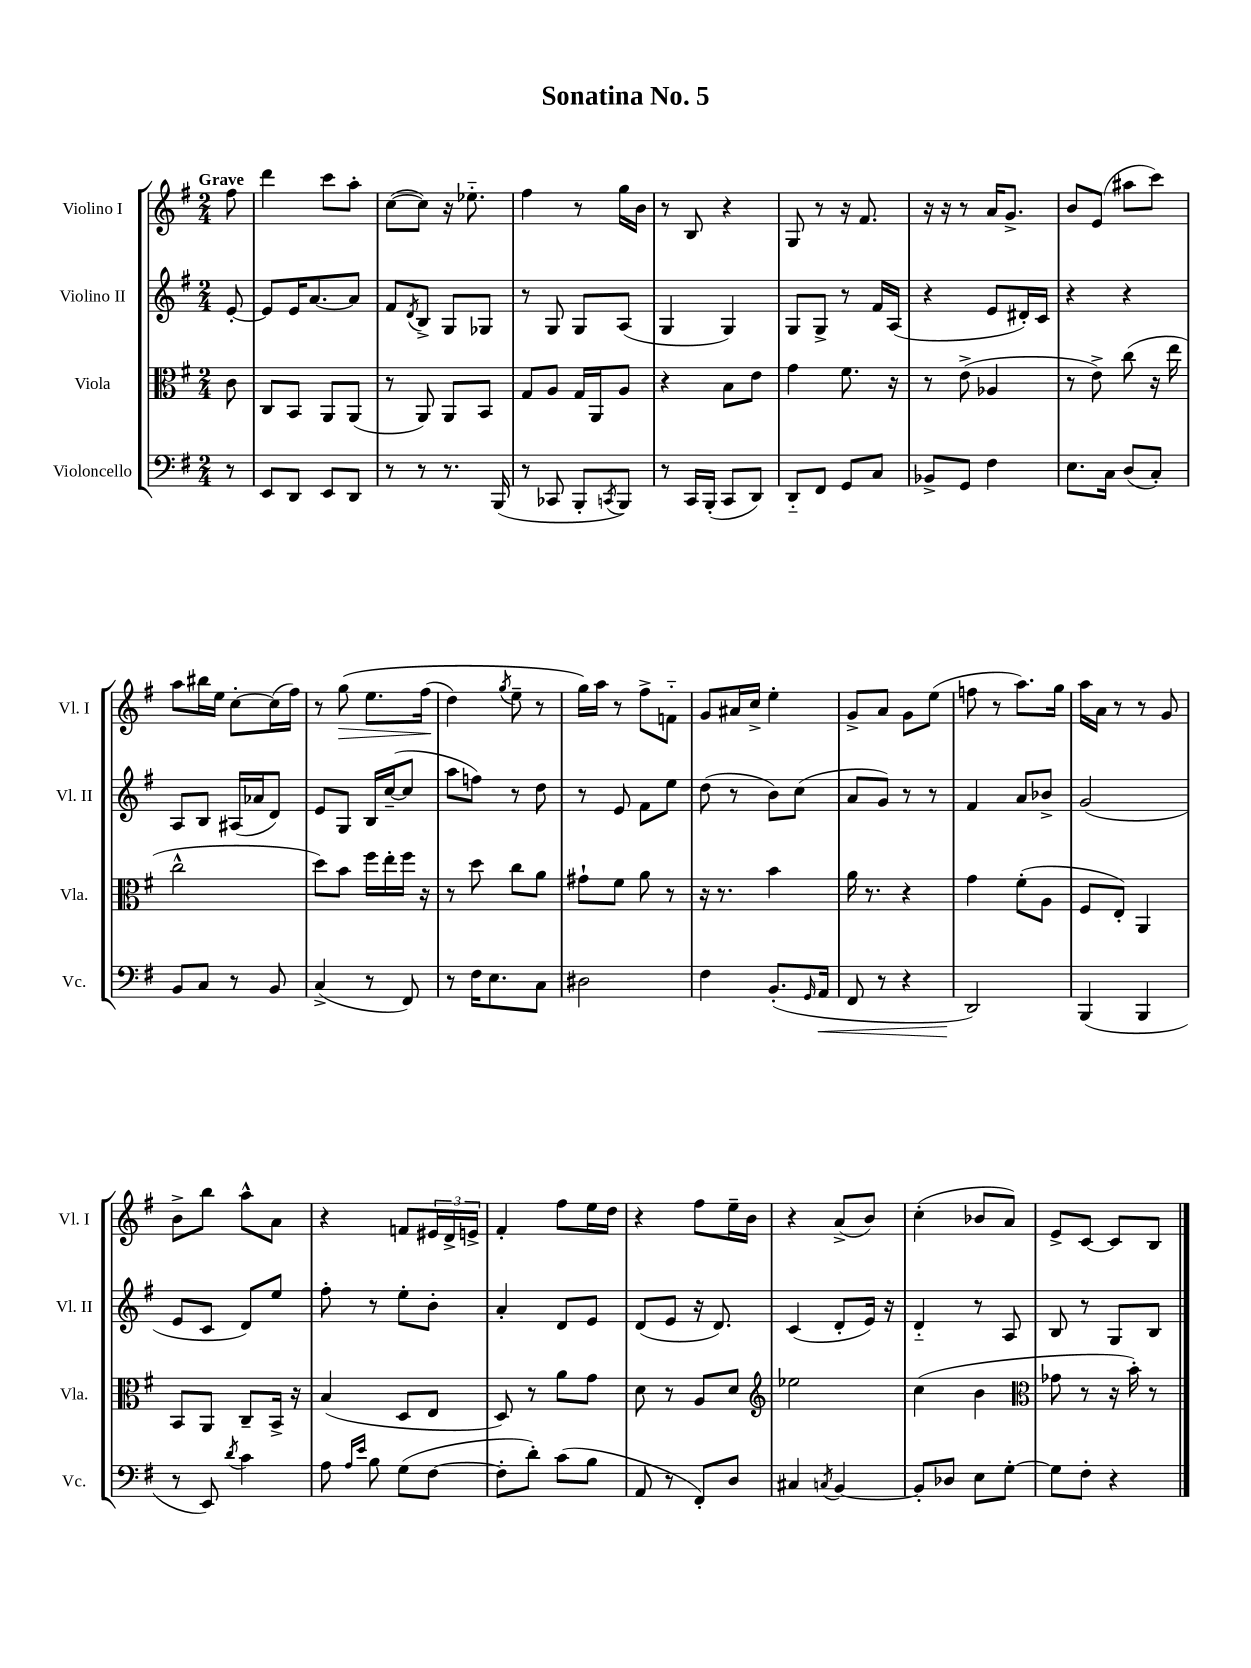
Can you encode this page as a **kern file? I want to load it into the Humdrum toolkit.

**kern	**kern	**kern	**kern
*staff4	*staff3	*staff2	*staff1
*clefF4	*clefC3	*clefG2	*clefG2
*k[f#]	*k[f#]	*k[f#]	*k[f#]
*M2/4	*M2/4	*M2/4	*M2/4
8r	8c	[8e'	8ff#
=	=	=	=
8EE	8C	8e]	4ddd
8DD	8BB	16e	.
.	.	[8.a	.
8EE	8AA	.	8ccc
8DD	(8AA	8a]	8aa'
=	=	=	=
8r	8r	8f#	([8cc
.	.	8qd	.
8r	8AA)	8B^	8cc])
8.r	8AA	8G	16r
.	.	.	8.ee-'~
.	8BB	8G-	.
(16BBB	.	.	.
=	=	=	=
8r	8G	8r	4ff#
8CC-	8A	8G	.
8BBB'	16G	8G	8r
.	16AA	.	.
8qCC	.	.	.
8BBB)	8A	(8A	16gg
.	.	.	16b
=	=	=	=
8r	4r	4G	8r
16CC	.	.	8B
(16BBB'	.	.	.
8CC	8B	4G)	4r
8DD)	8e	.	.
=	=	=	=
8DD'~	4g	8G	8G
8FF#	.	8G^	8r
8GG	8.f#	8r	16r
.	.	.	8.f#
8C	.	16f#	.
.	16r	(16A	.
=	=	=	=
8BB-^	8r	4r	16r
.	.	.	16r
8GG	(8e^	.	8r
4F#	4A-	8e	16a
.	.	.	8.g^
.	.	16d#')	.
.	.	16c	.
=	=	=	=
8.E	8r	4r	8b
.	8e^)	.	(8e
16C	.	.	.
(8D	(8cc	4r	8aa#
8C')	16r	.	8ccc)
.	16ee	.	.
=	=	=	=
8BB	2cc^^	8A	8aa
8C	.	8B	16bb#
.	.	.	16ee
8r	.	(16A#	[8cc'
.	.	16a-	.
8BB	.	8d)	(16cc]
.	.	.	16ff#)
=	=	=	=
(4C^	8dd)	8e	8r
.	8b	8G	&(8gg
8r	16ff#	16B	8.ee
.	16ee'	([16cc~	.
8FF#)	16ff#	8cc]	.
.	16r	.	(16ff#
=	=	=	=
8r	8r	8aa	4dd)
16F#	8dd	8ff)	.
8.E	.	.	.
.	.	.	8qgg
.	8cc	8r	8ee~
8C	8a	8dd	8r
=	=	=	=
2D#	8g#`	8r	16gg&)
.	.	.	16aa
.	8f#	8e	8r
.	8a	8f#	8ff#^
.	8r	8ee	8f'~
=	=	=	=
4F#	16r	(8dd	8g
.	8.r	.	.
.	.	8r	16a#
.	.	.	16cc^
(8.BB'	4b	8b)	4ee'
.	.	(8cc	.
16qqGG	.	.	.
16AA	.	.	.
=	=	=	=
8FF#	16a	8a	8g^
.	8.r	.	.
8r	.	8g)	8a
4r	4r	8r	8g
.	.	8r	(8ee
=	=	=	=
2DD)	4g	4f#	8ff
.	.	.	8r
.	(8f#'	8a	8.aa)
.	8A	8b-^	.
.	.	.	16gg
=	=	=	=
(4BBB	8F#	(2g	16aa
.	.	.	16a
.	8E')	.	8r
4BBB	4AA	.	8r
.	.	.	8g
=	=	=	=
8r	8BB	8e	8b^
8EE)	8AA	8c	8bb
8qd	.	.	.
4c	8C~	8d)	8aa^^
.	16BB^	8ee	8a
.	16r	.	.
=	=	=	=
8A	(4B	8ff#'	4r
16qqA	.	.	.
16qqe	.	.	.
8B	.	8r	.
(8G	8D	8ee'	8f
[8F#	8E	8b'	24e#
.	.	.	24d^
.	.	.	24e^
=	=	=	=
8F#']	8D)	4a'	4f#'
8d')	8r	.	.
(8c	8a	8d	8ff#
8B	8g	8e	16ee
.	.	.	16dd
=	=	=	=
8AA	8d	(8d	4r
8r	8r	8e	.
8FF#')	8A	16r	8ff#
.	.	8.d)	.
8D	8d	.	16ee~
.	.	.	16b
=	=	=	=
*	*clefG2	*	*
4C#	2ee-	(4c	4r
8qC	.	.	.
[4BB	.	8d'	(8a^
.	.	16e)	8b)
.	.	16r	.
=	=	=	=
8BB']	(4cc	4d'~	(4cc'
8D-	.	.	.
8E	4b	8r	8b-
[8G'	.	8A	8a)
=	=	=	=
*	*clefC3	*	*
8G]	8g-	8B	8e^
8F#'	8r	8r	[8c
4r	16r	8G	8c]
.	16b')	.	.
.	8r	8B	8B
==	==	==	==
*-	*-	*-	*-
